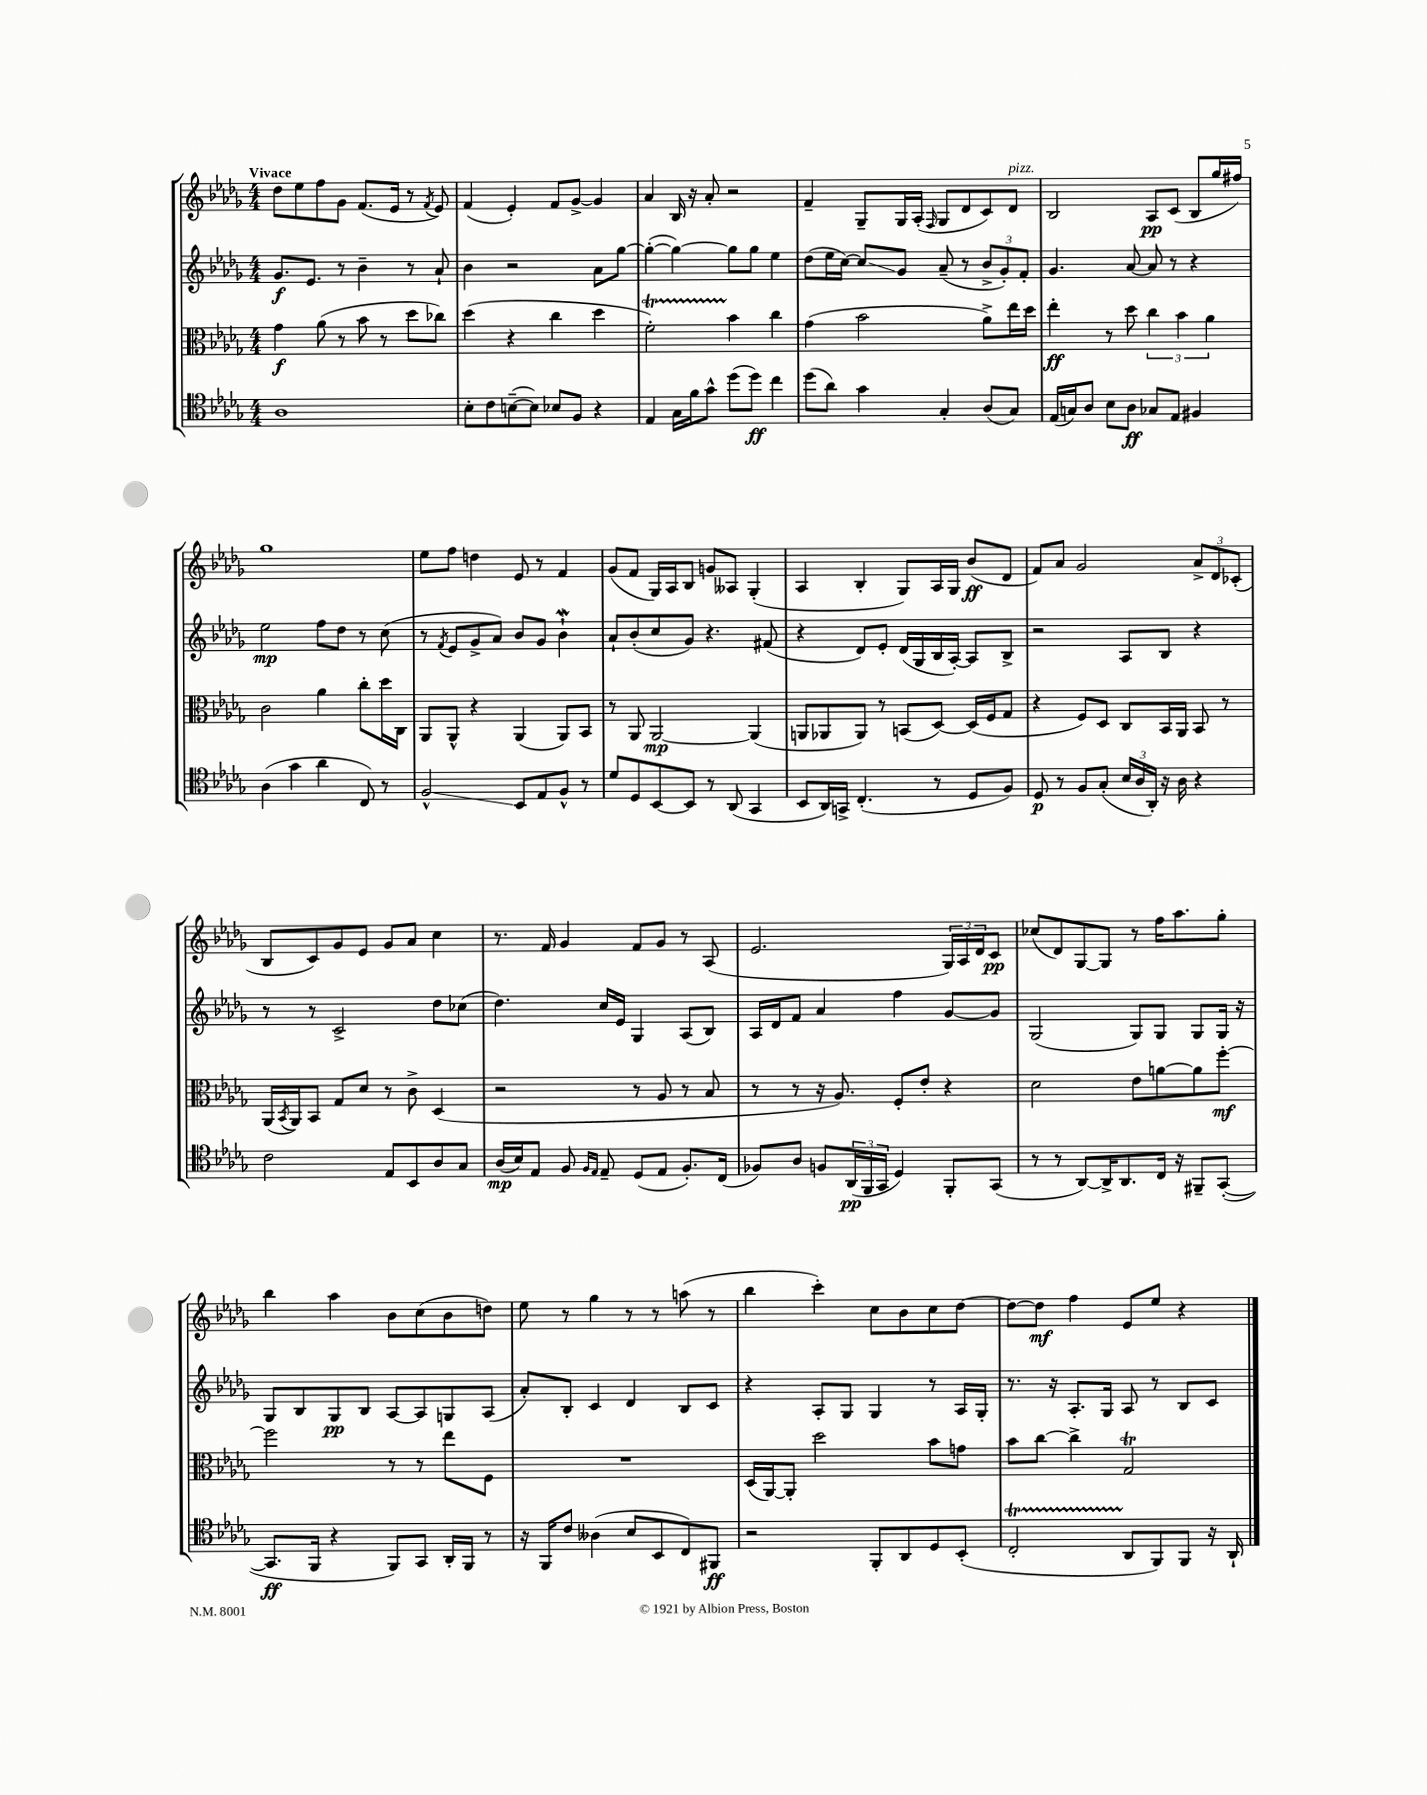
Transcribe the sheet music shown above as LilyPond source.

<<
\new StaffGroup <<
\new Staff = "s0" {
    \clef treble \key des \major \numericTimeSignature \time 4/4 \tempo "Vivace"
    des''8 ees''8 f''8 ges'8 f'8.( ees'16 r8 \acciaccatura { f'8 } ees'8) |
    f'4( ees'4-.) f'8 ges'8~-> ges'4 |
    aes'4 bes16 r16 aes'8-. r2 |
    f'4-- ges8-- ges16 aes16-.( \grace { f16 } ges8 des'8 c'8) des'8^\markup { \italic "pizz." } |
    bes2 aes8\pp c'8( bes8 ges''16 fis''16) |
    ges''1 |
    ees''8 f''8 d''4 ees'8 r8 f'4 |
    ges'8( f'8 ges16) aes16 bes8 g'8 aeses8 ges4-.( |
    aes4 bes4-. ges8) aes16 ges16 bes'8\ff( des'8 |
    f'8) aes'8 ges'2 \tuplet 3/2 { aes'8-> des'8 ces'8-.( } |
    bes8 c'8) ges'8 ees'8 ges'8 aes'8 c''4 |
    r8. f'16 ges'4 f'8 ges'8 r8 aes8( |
    ees'2. \tuplet 3/2 { ges16) aes16 des'16 } c'8\pp |
    ces''8( des'8) ges8~ ges8 r8 f''16 aes''8. ges''8-. |
    bes''4 aes''4 bes'8 c''8( bes'8 d''8) |
    ees''8 r8 ges''4 r8 r8 a''8( r8 |
    bes''4 c'''4-.) c''8 bes'8 c''8 des''8~ |
    des''8~ des''8\mf f''4 ees'8 ees''8 r4 \bar "|." |
}
\new Staff = "s1" {
    \clef treble \key des \major \numericTimeSignature \time 4/4
    ges'8.\f ees'8. r8 bes'4-- r8 aes'8-! |
    bes'4 r2 aes'8 ges''8~ |
    ges''4~-.( ges''4~) ges''8 ges''8 ees''4 |
    des''8( ees''16 c''16~) c''8\glissando ges'8 aes'8--( r8 \tuplet 3/2 { bes'8-> ges'8-.) f'8-. } |
    ges'4. aes'8~ aes'8 r8 r4 |
    ees''2\mp f''8 des''8 r8 c''8( |
    r8 \acciaccatura { f'8 } ees'8 ges'8-> aes'8) bes'8 ges'8 bes'4-!\mordent |
    aes'8-! bes'8-.( c''8 ges'8) r4. fis'8( |
    r4 des'8) ees'8-. des'16( ges16 bes16 aes16~-.) aes8 bes8-> |
    r2 aes8 bes8 r4 |
    r8 r8 c'2-> des''8 ces''8( |
    des''4.) c''16 ees'16 ges4 aes8( bes8) |
    aes16 des'16 f'8 aes'4 f''4 ges'8~ ges'8 |
    ges2( ges8) ges8 ges8 ges16 r16 |
    ges8 bes8 ges8\pp bes8 aes8~ aes8 g8 aes8( |
    aes'8-.) bes8-. c'4 des'4 bes8 c'8 |
    r4 aes8-. ges8 ges4 r8 aes16 ges16-. |
    r8. r16 aes8.-. ges16 aes8 r8 bes8 c'8 \bar "|." |
}
\new Staff = "s2" {
    \clef alto \key des \major \numericTimeSignature \time 4/4
    ges'4\f aes'8( r8 bes'8 r8 des''8 ces''8) |
    des''4( r4 c''4 des''4 |
    f'2-.\startTrillSpan) bes'4\stopTrillSpan c''4 |
    ges'4( bes'2 aes'8->) ees''16 des''16 |
    ees''4-.\ff r8 des''8 \tuplet 3/2 { c''4 bes'4 aes'4 } |
    c'2 aes'4 c''8-. des''16 c16 |
    aes,8 aes,8-^ r4 aes,4( aes,8) bes,8 |
    r8 aes,8 aes,2~\mp aes,4( |
    a,8 aes,8 aes,8) r8 b,8( des8~) des16( f16 ges8 |
    r4 f8) des8 c8 bes,16 aes,16 bes,8 r8 |
    aes,16( \acciaccatura { bes,8 } aes,16) bes,8 ges8 des'8 r8 c'8-> des4( |
    r2 r8 aes8 r8 bes8 |
    r8 r8 r16 aes8.) f8-. ees'8-. r4 |
    des'2 ees'8 a'8~ a'8 f''8~-.\mf |
    f''2 r8 r8 ees''8 f8 |
    R1 |
    des16( aes,16~) aes,8-. des''2 bes'8 g'8 |
    bes'8 c''8~ c''4-> ges2\trill \bar "|." |
}
\new Staff = "s3" {
    \clef tenor \key des \major \numericTimeSignature \time 4/4
    aes1 |
    bes8-. c'8 b8~--( b8) bes8 f8 r4 |
    ees4 ges16 f'16 ges'8-^ des''8( des''8\ff) c''4 |
    des''8( aes'8) ges'4 ges4-. aes8( ges8) |
    ees16( g16) aes8 bes8 aes8\ff ges8 ees8 fis4 |
    aes4( ges'4 aes'4 c8) r8 |
    f2-^\glissando bes,8 ees8 f8-^ r8 |
    des'8 des8 bes,8~ bes,8 r8 aes,8( ges,4 |
    bes,8 aes,16) g,16-> c4.-.( r8 des8 f8) |
    des8\p r8 f8 ges8-.( \tuplet 3/2 { bes16 aes16 aes,16-.) } r16 aes16 r4 |
    c'2 ees8 bes,8 aes8 ges8 |
    aes16\mp( bes16) ees8 f8 \grace { f16 ees16 } ees8-- des8( ees8 f8.-.) c16( |
    fes8) aes8 f8 \tuplet 3/2 { aes,16\pp( f,16 ges,16 } des4) f,8-. ges,8( |
    r8 r8 aes,8~) aes,16-> aes,8. c16 r16 fis,8-- ges,8~-.( |
    ges,8.\ff f,16 r4 f,8) ges,8 aes,16-. f,16 r8 |
    r16 f,16 c'8 aeses4( bes8 bes,8 c8) fis,8\ff |
    r2 f,8-. aes,8 des8 bes,8-.( |
    c2-.\startTrillSpan aes,8\stopTrillSpan f,8) f,8 r16 aes,16-! \bar "|." |
}
>>
>>
\layout { \context { \Score \remove "Bar_number_engraver" } }
